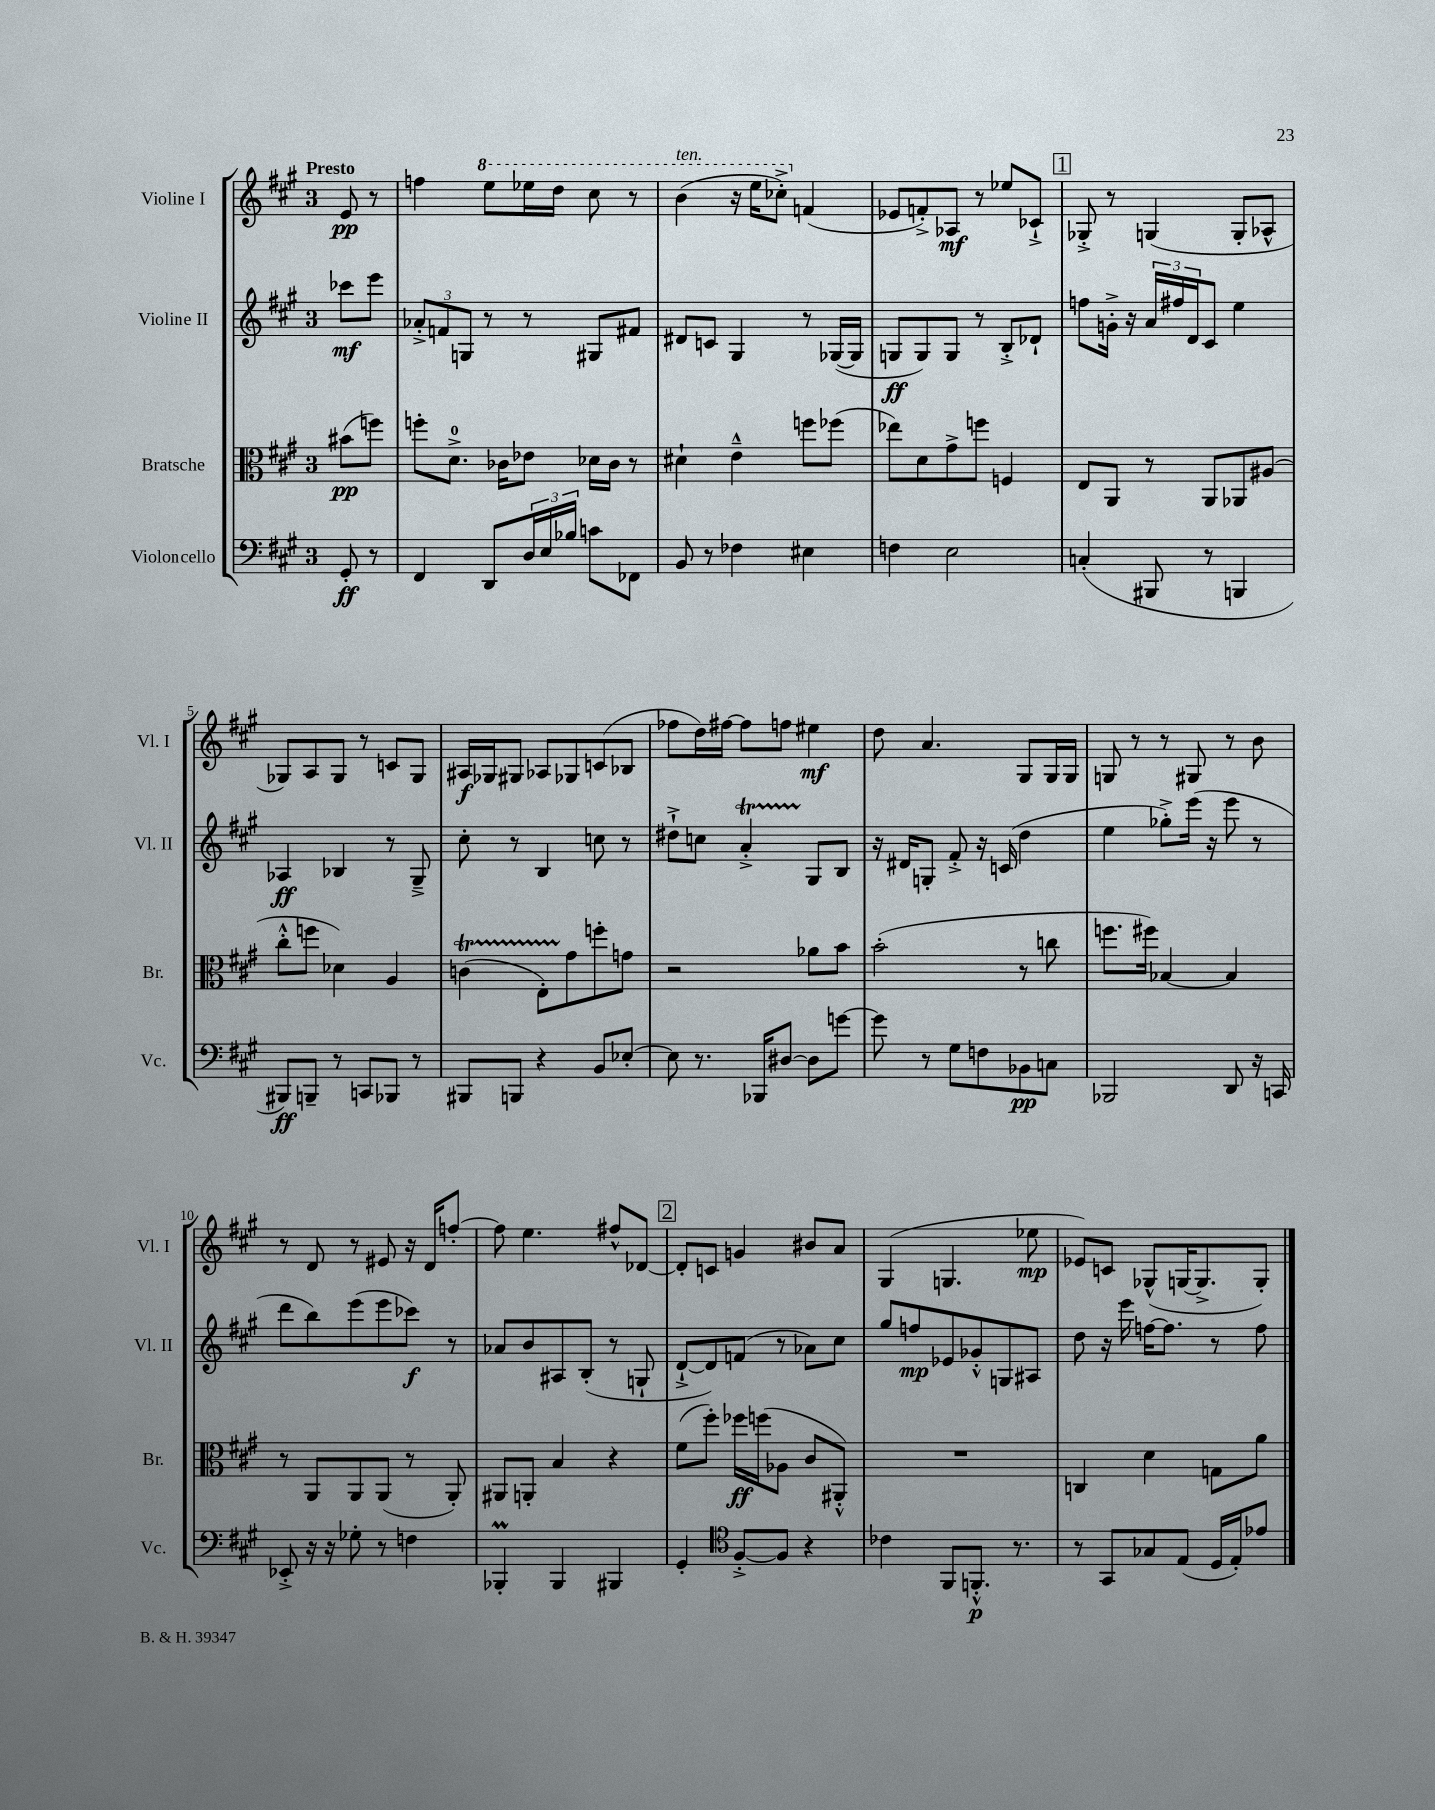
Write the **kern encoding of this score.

**kern	**kern	**kern	**kern
*staff4	*staff3	*staff2	*staff1
*clefF4	*clefC3	*clefG2	*clefG2
*k[f#c#g#]	*k[f#c#g#]	*k[f#c#g#]	*k[f#c#g#]
*M3/4	*M3/4	*M3/4	*M3/4
8GG#'	(8b#	8ccc-	8e
8r	8ff)	8eee	8r
=	=	=	=
4FF#	8ff'	12a-'^	4ff
.	.	12f	.
.	8.d^	.	.
.	.	12G	.
8DD	.	8r	8eee
.	16c-	.	.
24D	8e-	8r	16eee-
24E	.	.	.
.	.	.	16ddd
24B-	.	.	.
8c	16d-	8G#	8ccc#
.	16c-	.	.
8FF-	8r	8f#	8r
=	=	=	=
8BB	4d#`	8d#	(4bb
8r	.	8c	.
4F-	4e~^^	4G#	16r
.	.	.	16eee
.	.	.	8ccc-'^)
4E#	8ff	8r	(4f
.	(8ff-	([16G-	.
.	.	16G-]	.
=	=	=	=
4F	8ee-)	8G	8e-
.	8d	8G)	8f'^)
2E	8g#^	8G	8A-
.	8ff	8r	8r
.	4F	8B'^	8ee-
.	.	8d-`	8c-`^
=	=	=	=
(4C'	8E	8ff	8G-'^
.	8AA	16g'^	8r
.	.	16r	.
8BBB#	8r	24a	(4G
.	.	24ff#	.
.	.	24d	.
8r	8AA	8c#	.
4BBB	8AA-	4ee	8G'
.	(8A#	.	8A-^^
=	=	=	=
8BBB#)	8cc#'^^	4A-	8G-)
8BBB~	8ff	.	8A
8r	4d-)	4B-	8G-
8CC	.	.	8r
8BBB-	4A	8r	8c
8r	.	8G#~^	8G-
=	=	=	=
8BBB#	(4c	8cc#'	16A#
.	.	.	16G-
8BBB	.	8r	8G#
4r	8E')	4B	8A-
.	8g#	.	8G-
8BB	8ff'	8cc	(8c
[8E-'	8g	8r	8B-
=	=	=	=
8E-]	2r	8dd#`^	8ff-
8.r	.	8cc	16dd)
.	.	.	[16ff#
.	.	4a'^	8ff#]
16BBB-	.	.	.
[8D#	.	.	8ff
8D#]	8a-	8G#	4ee#
[8g	8b	8B	.
=	=	=	=
8g]	(2b'	16r	8dd
.	.	16d#	.
8r	.	8G'	4.a
8G#	.	8f#'^	.
8F	.	16r	.
.	.	(16c	.
8BB-	8r	4dd	8G#
8C	8cc	.	16G#
.	.	.	16G#
=	=	=	=
2BBB-	8.ff	4ee	8G
.	.	.	8r
.	16ff#)	.	.
.	[4B-	8gg-'^)	8r
.	.	(16eee	8G#
.	.	16r	.
8DD	4B-]	8eee	8r
16r	.	8r	8b
16CC	.	.	.
=	=	=	=
8EE-'^	8r	8ddd	8r
16r	8AA	8bb)	8d
16r	.	.	.
8G-'	8AA	(8eee	8r
8r	(8AA	8eee	8e#
4F	8r	8ccc-)	16r
.	.	.	16d
.	8AA')	8r	[8ff'
=	=	=	=
4BBB-'	8AA#	8a-	8ff]
.	8AA'	8b	4.ee
4BBB-	4B	8A#	.
.	.	(8B'	.
4BBB#	4r	8r	8ff#^^
.	.	8G`	[8d-
=	=	=	=
4GG#'	(8f#	[8d`^	8d-']
.	8ff#')	8d])	8c
*clefC4	*	*	*
[8F#'^	16ff-	(8f	4g
.	(16ff	.	.
8F#]	8A-	8r	.
4r	8c#	8a-)	8b#
.	8AA#'^^)	8cc#	8a
=	=	=	=
4c-	2.r	8gg#	(4G#
.	.	8ff	.
8FF#	.	8e-	4.G
8.FF'^^	.	8g-'^^	.
.	.	8G	.
8.r	.	.	.
.	.	8A#	8ee-
=	=	=	=
8r	4C	8dd	8e-)
8GG#	.	16r	8c
.	.	16eee	.
8G-	4d	[16ff	(8G-^^
.	.	8.ff]	.
(8E	.	.	[16G
.	.	.	8.G^]
16D	8G	8r	.
16E')	.	.	.
8e-	8a	8ff	8G')
==	==	==	==
*-	*-	*-	*-
